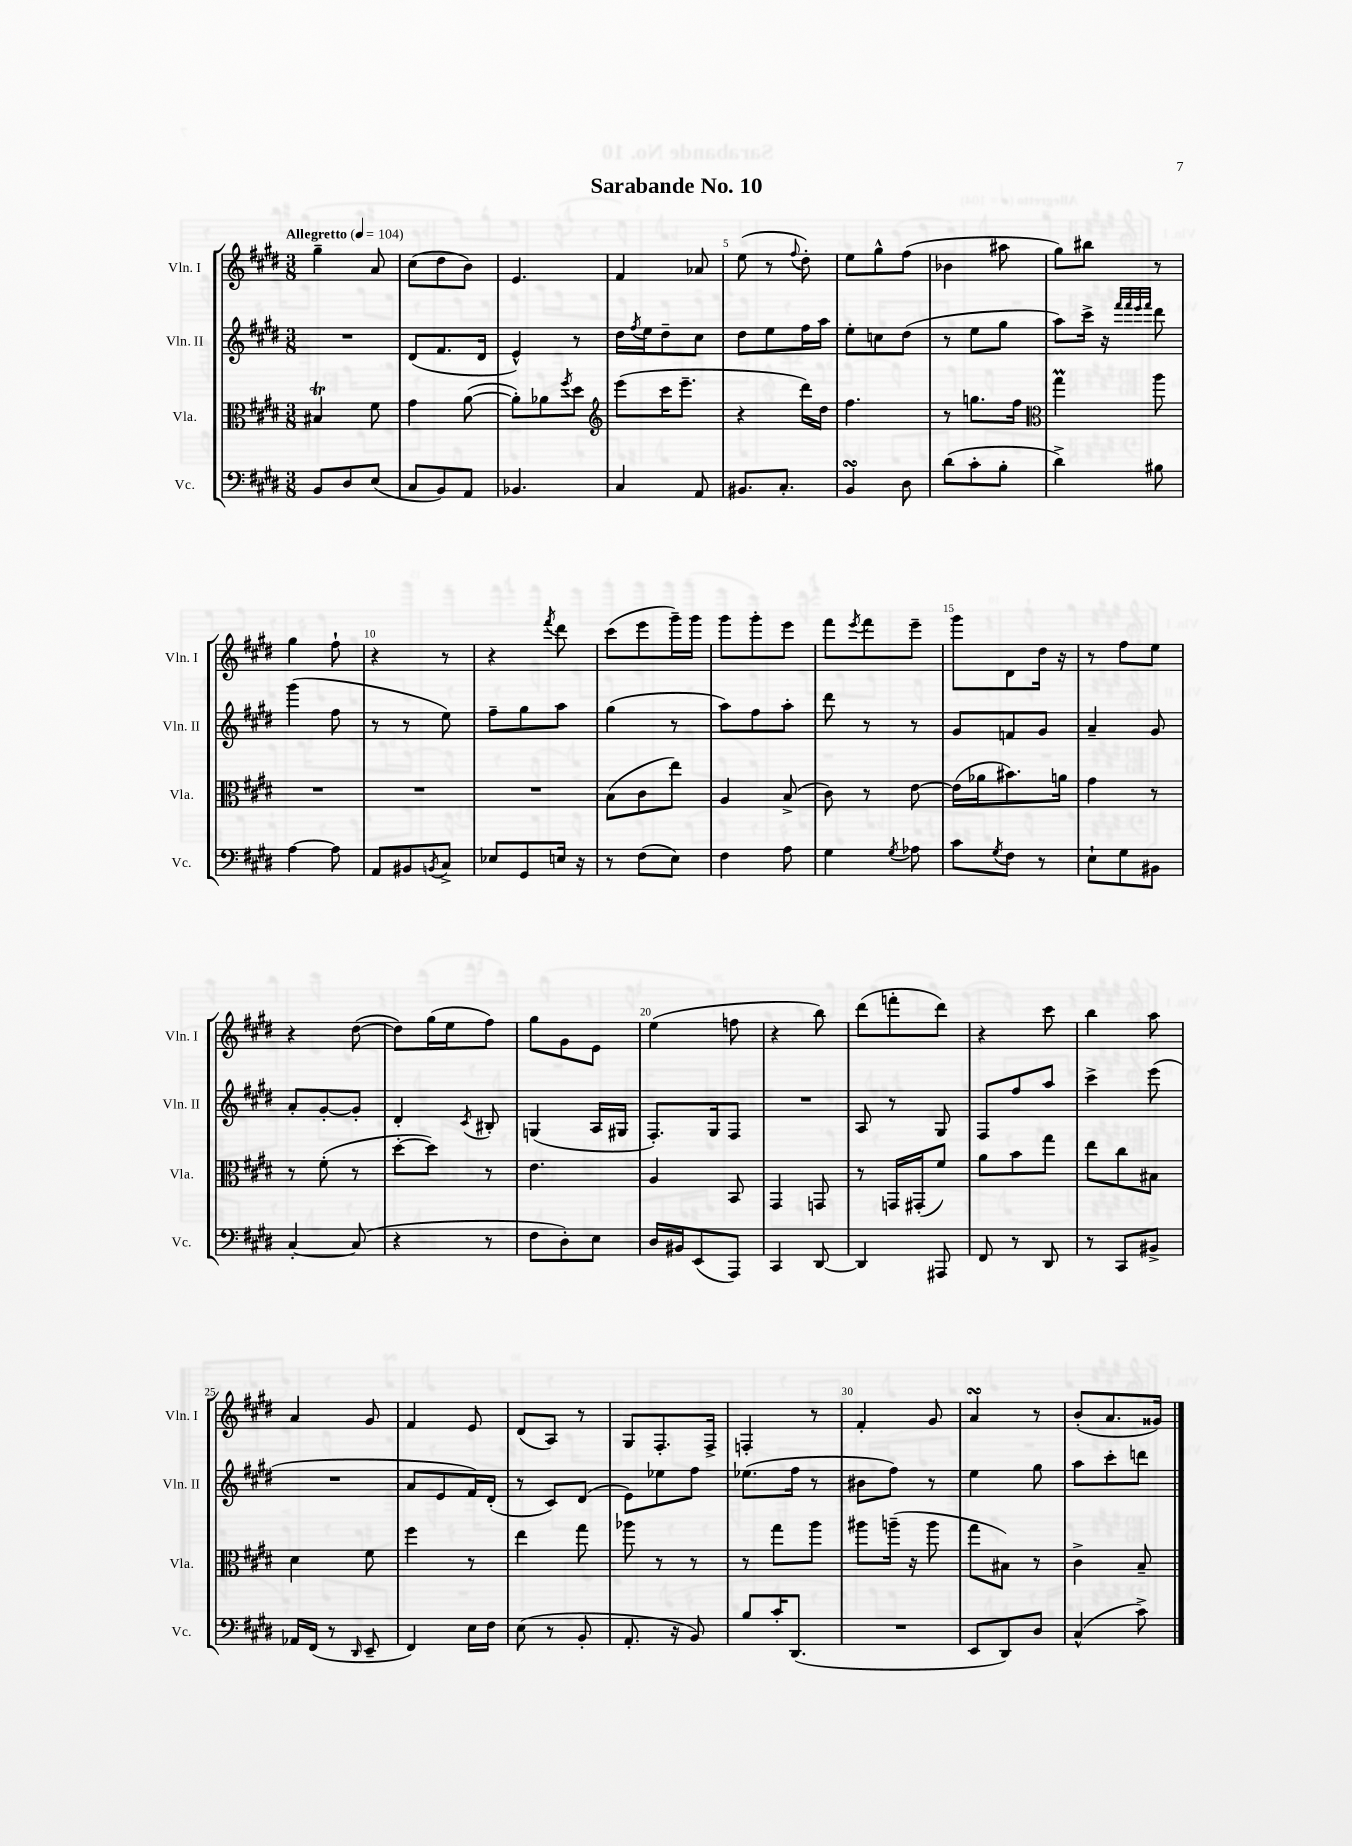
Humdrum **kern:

**kern	**kern	**kern	**kern
*part4	*part3	*part2	*part1
*staff4	*staff3	*staff2	*staff1
*I"Vc.	*I"Vla.	*I"Vln. II	*I"Vln. I
*I'Vc.	*I'Vla.	*I'Vln. II	*I'Vln. I
*clefF4	*clefC3	*clefG2	*clefG2
*k[f#c#g#d#]	*k[f#c#g#d#]	*k[f#c#g#d#]	*k[f#c#g#d#]
*M3/8	*M3/8	*M3/8	*M3/8
*MM104	*MM104	*MM104	*MM104
=1	=1	=1	=1
!	!	!	!LO:TX:a:B:t=Allegretto
8BB/L	4B#Xt/	4.r	4gg#~\
8D#/	.	.	.
(8E/J	8f#\	.	8a/
=2	=2	=2	=2
8C#/L	4g#\	(8d#/L	(8cc#\L
8BB/)	.	8.f#/	8dd#\
8AA/J	([8a\	.	8b\J)
.	.	16d#/Jk	.
=3	=3	=3	=3
4.BB-X/	8a'\L])	4e^^/)	4.e/
.	8a-X\	.	.
.	8qff#/	.	.
.	8dd#\J	8r	.
=4	=4	=4	=4
*	*clefG2	*	*
4C#/	(8eee\L	16dd#\LL	4f#/
.	.	8qff#/	.
.	.	16ee\J	.
.	16ccc#\K	8dd#~\	.
.	8.eee~\J	.	.
8AA/	.	8cc#\J	8a-X/
=5	=5	=5	=5
8.BB#X/L	4r	8dd#\L	(8ee\
.	.	8ee\	8r
8.C#'/J	.	.	.
.	.	.	8qqff#/
.	16ddd#\LL)	16ff#\L	8dd#'\)
.	16dd#\JJ	16aa\JJ	.
=6	=6	=6	=6
4BBsSSS/	4.ff#\	8ee'\L	8ee\L
.	.	8ccn\	8gg#^^\
8D#\	.	(8dd#\J	(8ff#\J
=7	=7	=7	=7
(8d#\L	8r	8r	4b-X\
8c#'\	8.ggn\L	8ee\L	.
8B'\J	.	8gg#\J	8aa#X\
.	16ff#\Jk	.	.
=8	=8	=8	=8
*	*clefC3	*	*
4d#^\)	4gg#m\	8aa\L)	8gg#\L)
.	.	16ccc#^\Jk	8bb#X\J
.	.	16r	.
.	.	32qqfff#/LLL	.
.	.	32qqfff#/	.
.	.	32qqeee/	.
.	.	32qqfff#/JJJ	.
8B#X\	8aa\	8ddd#\	8r
!!LO:LB:g=z
=9	=9	=9	=9
[4A\	4.r	(4ggg#\	4gg#\
8A\]	.	8ff#\	8ff#`\
=10	=10	=10	=10
8AA/L	4.r	8r	4r
8BB#X/	.	8r	.
8qBBn/	.	.	.
8C#^/J	.	8ee\)	8r
=11	=11	=11	=11
8E-X/L	4.r	8ff#~\L	4r
8GG#/	.	8gg#\	.
.	.	.	8qfff#/
16En/Jk	.	8aa\J	8ddd#\
16r	.	.	.
=12	=12	=12	=12
8r	(8B\L	(4gg#\	(8ccc#\L
(8F#\L	8c#\	.	8eee\
8E\J)	8ee\J)	8r	16ggg#~\L)
.	.	.	16ggg#\JJ
=13	=13	=13	=13
4F#\	4A/	8aa\L)	8ggg#\L
.	.	8ff#\	8ggg#'\
8A\	(8B^/	8aa'\J	8eee\J
=14	=14	=14	=14
4G#\	8c#\)	8ddd#\	8fff#\L
.	.	.	8qeee/
.	8r	8r	8fff#\
8qG#/	.	.	.
8A-X\	[8e\	8r	8eee~\J
=15	=15	=15	=15
8c#\L	(16e\LL]	8g#/L	8ggg#\L
.	16a-X\J	.	.
8qG#/	.	.	.
8F#\J	8.b#X\)	8fn/	8d#\
8r	.	8g#/J	16dd#\Jk
.	16an\Jk	.	16r
=16	=16	=16	=16
8E`\L	4g#\	4a~/	8r
8G#\	.	.	8ff#\L
8BB#X\J	8r	8g#/	8ee\J
!!LO:LB:g=z
=17	=17	=17	=17
[4C#'/	8r	8a'/L	4r
.	(8f#'\	[8g#'/	.
(8C#/]	8r	8g#'/J]	([8dd#\
=18	=18	=18	=18
4r	[8dd#'\L	4d#'/	8dd#\L])
.	8dd#\J])	.	(16gg#\L
.	.	.	16ee\J
.	.	8qc#/	.
8r	8r	8B#X'/	8ff#\J)
=19	=19	=19	=19
8F#\L	4.e\	(4Gn/	8gg#\L
8D#'\)	.	.	8g#\
8E\J	.	16A/LL	8e\J
.	.	16G#X/JJ	.
=20	=20	=20	=20
16D#/LL	4A/	8.F#'/L)	(4ee\
16BB#X/J	.	.	.
(8EE/	.	.	.
.	.	16G#/k	.
8AAA/J)	8BB/	8F#/J	8ffn\
=21	=21	=21	=21
4CC#/	4GG#/	4.r	4r
[8DD#/	8GGn/	.	8bb\)
=22	=22	=22	=22
4DD#/]	8r	8A/	(8ddd#\L
.	16GGn/LL	8r	8fffn'\
.	(16GG#X'/J	.	.
8AAA#X/	8f#/J)	8G#/	8ddd#\J)
=23	=23	=23	=23
8FF#/	8a\L	8F#/L	4r
8r	8b\	8ff#/	.
8DD#/	8gg#\J	8aa/J	8ccc#\
=24	=24	=24	=24
8r	8ee\L	4ccc#^\	4bb\
8CC#/L	8cc#\	.	.
8BB#X^/J	8B#X\J	(8eee\	8aa\
!!LO:LB:g=z
=25	=25	=25	=25
16AA-X/LL	4d#\	4.r	4a/
(16FF#/JJ	.	.	.
8r	.	.	.
16qqDD#/	.	.	.
8EE~/	8f#\	.	8g#/
=26	=26	=26	=26
4FF#/)	4ff#\	8a/L	4f#/
.	.	8e/	.
16E\LL	8r	16f#/L)	8e/
16F#\JJ	.	(16d#'/JJ	.
=27	=27	=27	=27
(8E\	4ee\	8r	(8d#/L
8r	.	8c#/L)	8A/J)
8BB'/	8gg#\	(8d#/J	8r
=28	=28	=28	=28
8.AA'/	8aa-X\	8e\L)	8G#/L
.	8r	8ee-X\	8.F#'/
16r	.	.	.
8BB/)	8r	8ff#\J	.
.	.	.	16F#^/Jk
=29	=29	=29	=29
8B/L	8r	(8.ee-X\L	4Fn'/
16c#'/K	8gg#\L	.	.
(8.DD#/J	.	16ff#\Jk	.
.	8aa\J	8r	8r
=30	=30	=30	=30
4.r	8aa#X\L	8b#X\L	4f#'/
.	(16aan~\Jk	8ff#\J)	.
.	16r	.	.
.	8aa\	8r	8g#/
=31	=31	=31	=31
8EE/L	8gg#\L	4ee\	4asSSs/
8DD#/)	8B#X\J)	.	.
8D#/J	8r	8gg#\	8r
=32	=32	=32	=32
(4C#^^/	4c#^\	8aa\L	(8b'/L
.	.	8ccc#'\	8.a/
8c#^\)	8B~/	8dddn\J	.
.	.	.	16g##X/Jk)
==	==	==	==
*-	*-	*-	*-
